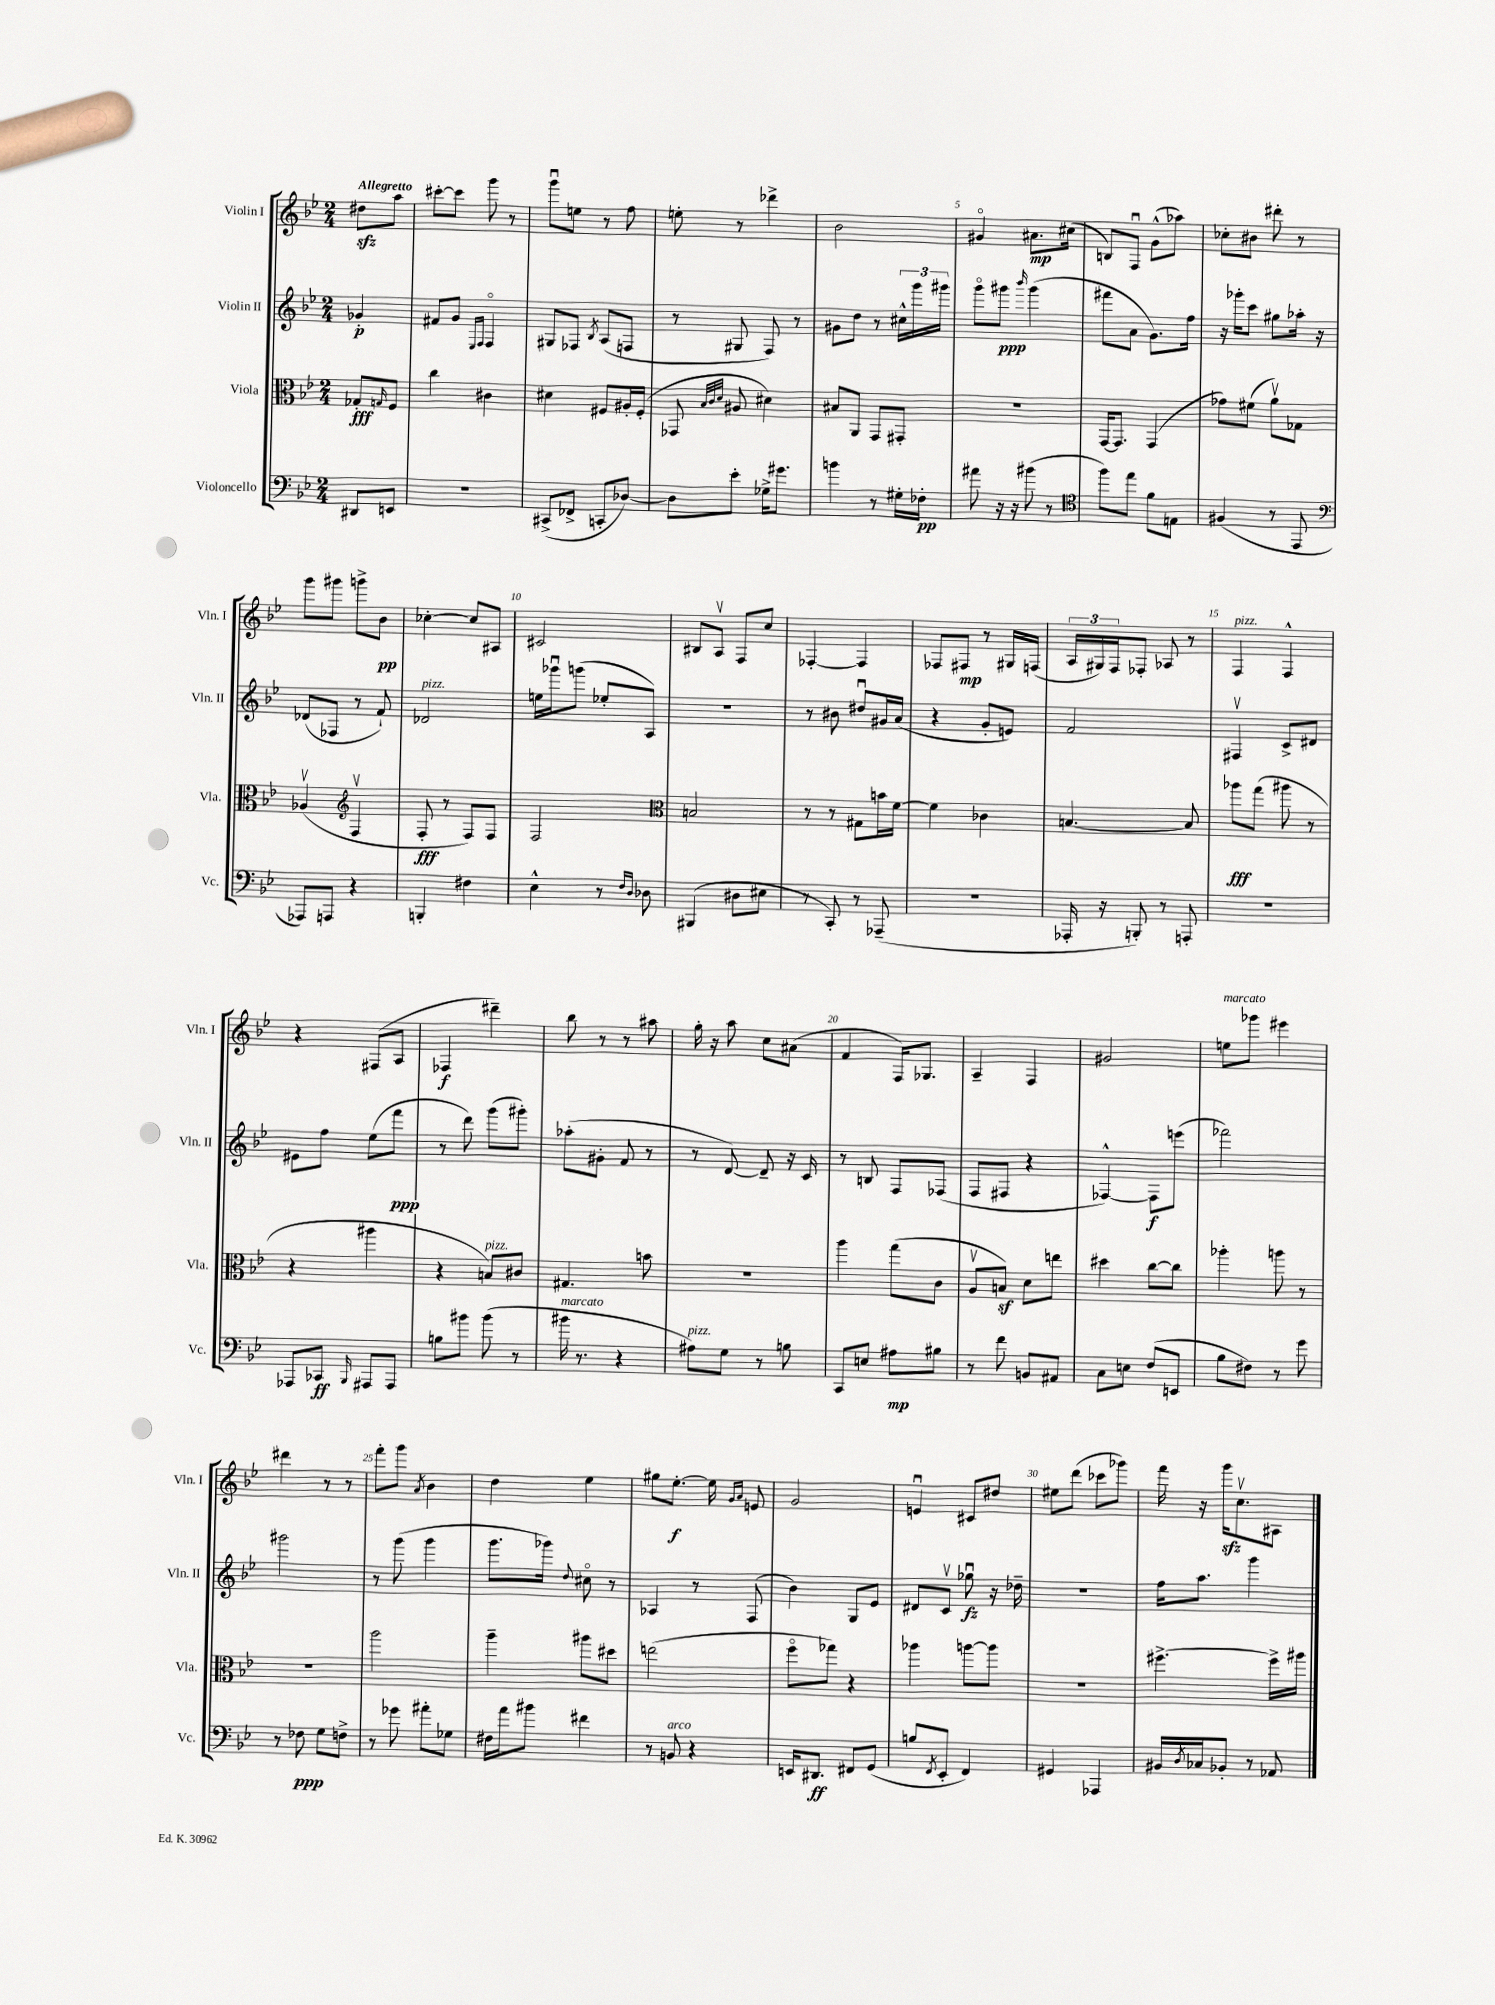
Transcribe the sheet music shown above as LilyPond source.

<<
\new StaffGroup <<
\new Staff = "s0" \with { instrumentName = "Violin I" shortInstrumentName = "Vln. I" } {
    \clef treble \key bes \major \numericTimeSignature \time 2/4 \partial 4 \tempo "Allegretto"
    dis''8\sfz a''8 |
    cis'''8~-. cis'''8 g'''8 r8 |
    g'''8\downbow e''8 r8 f''8 |
    e''8-. r8 des'''4-> |
    bes'2 |
    gis'4\flageolet ais'8.\mp cis''16( |
    b8) f8\downbow g'8-^( aes''8) |
    ces''8-. bis'8 dis'''8-. r8 |
    g'''8 gis'''8 g'''8-> bes'8\pp |
    ces''4~-. ces''8 ais8 |
    cis'2 |
    bis8 a8\upbow f8 c''8 |
    fes4~-. fes4 |
    fes8 fis8\mp r8 gis16 f16( |
    \tuplet 3/2 { a16 gis16) f16 } fes8-. aes8 r8 |
    f4^\markup { \italic "pizz." } f4-^ |
    r4 fis8( a8 |
    fes4\f dis'''4--) |
    bes''8 r8 r8 ais''8 |
    g''16-. r16 a''8 c''8 ais'8( |
    f'4 f16) ges8. |
    a4-- f4 |
    gis'2 |
    e''8^\markup { \italic "marcato" } ges'''8 eis'''4 |
    dis'''4 r8 r8 |
    f'''8-. g'''8 \acciaccatura { a'8 } bes'4 |
    d''4 ees''4 |
    gis''8 ees''8.~-.\f ees''16 \grace { g'16 a'16 } e'8 |
    g'2 |
    e'4\downbow cis'8 dis''8 |
    eis''8 d'''8( ces'''8 ges'''8) |
    f'''16 r16 g'''16\sfz c''8.\upbow ais8 \bar "|." |
}
\new Staff = "s1" \with { instrumentName = "Violin II" shortInstrumentName = "Vln. II" } {
    \clef treble \key bes \major \numericTimeSignature \time 2/4 \partial 4
    ges'4-.\p |
    fis'8 g'8 \grace { ees16 f16 } f4\flageolet |
    gis8 fes8 \acciaccatura { bes8 } a8( f8 |
    r8 gis8 f8) r8 |
    gis'8 d''8 r8 \tuplet 3/2 { cis''16-^ g'''16 gis'''16 } |
    g'''8\flageolet gis'''8\ppp \grace { bes'''16 } gis'''4( |
    fis'''8 a'8 g'8.) f''16 |
    r16 ges'''16-. c'''8 gis''8 aes''16-. r16 |
    des'8( fes8 r8 f'8-!) |
    des'2^\markup { \italic "pizz." } |
    e''16 ges'''16\downbow g'''8( ees''8-. a8) |
    R2 |
    r8 bis'8 dis''8\downbow gis'16 a'16( |
    r4 g'8-. e'8) |
    f'2 |
    fis4\upbow c'8-> dis'8 |
    eis'8 f''8 ees''8( f'''8\ppp |
    r8 d'''8) g'''8( gis'''8-.) |
    aes''8-.( gis'8-. f'8 r8 |
    r8 d'8~) d'8-- r16 c'16 |
    r8 b8 f8 fes8( |
    f8 fis8 r4 |
    fes4~-^) fes8\f e'''8( |
    fes'''2) |
    gis'''2 |
    r8 g'''8( g'''4 |
    g'''8. ges'''16) \appoggiatura { d''8 } cis''8\flageolet r8 |
    aes4 r8 f8( |
    bes'4) g8 ees'8 |
    dis'8 c'8\upbow ges''8\downbow\fz r16 des''16-- |
    R2 |
    f''16 a''8. g'''4 \bar "|." |
}
\new Staff = "s2" \with { instrumentName = "Viola" shortInstrumentName = "Vla." } {
    \clef alto \key bes \major \numericTimeSignature \time 2/4 \partial 4
    ges8-.\fff \grace { g16 } f8 |
    c''4 cis'4 |
    dis'4 fis8 ais16-. fis16-.( |
    ges,8 \grace { bes32 c'32 d'32 } ais8 dis'4) |
    bis8 a,8 g,8 gis,8-. |
    r2 |
    g,16~ g,8. g,4( |
    ges'8) fis'8( a'8\upbow) ges8 |
    aes4\upbow( \clef treble f4\upbow |
    f8-.\fff r8 f8) f8 |
    f2 |
    \clef alto b2 |
    r8 r8 gis8 b'16 f'16~ |
    f'4 ces'4 |
    b4.~ b8 |
    aes''8\fff g''8( ais''8 r8 |
    r4 ais''4 |
    r4 b8^\markup { \italic "pizz." }) cis'8 |
    gis4. b'8 |
    r2 |
    a''4 g''8( c'8 |
    a8\upbow b8\sf) d'8 e''8 |
    dis''4 c''8~ c''8 |
    aes''4-. a''8 r8 |
    R2 |
    a''2 |
    a''4-- ais''8 dis''8 |
    e''2( |
    f''8\flageolet ges''8) r4 |
    aes''4 a''8~ a''8 |
    R2 |
    fis''4.~-> fis''16-> ais''16 \bar "|." |
}
\new Staff = "s3" \with { instrumentName = "Violoncello" shortInstrumentName = "Vc." } {
    \clef bass \key bes \major \numericTimeSignature \time 2/4 \partial 4
    dis,8 e,8 |
    R2 |
    cis,8->( fes,8-> c,8-. des8~) |
    des8 ees'8-. ges16-> gis'8. |
    b'4 r8 gis16-. fes16-.\pp |
    ais'8 r16 r16 bis'8( r8 |
    \clef tenor f''8) ees''8 f'8 e8 |
    fis4( r8 ees,8 |
    \clef bass aes,,8) a,,8 r4 |
    b,,4-. fis4 |
    ees4-^ r8 \grace { f16 d16 } des8 |
    bis,,4( dis8 eis8 |
    r8 c,8-.) r8 aes,,8--( |
    r2 |
    aes,,16-. r16 b,,8-.) r8 a,,8-. |
    r2 |
    aes,,8 ces,8\ff \grace { bes,,16 } ais,,8 ais,,8 |
    b8 bis'8 bis'8( r8 |
    bis'16^\markup { \italic "marcato" } r8. r4 |
    ais8^\markup { \italic "pizz." }) g8 r8 b8 |
    c,8 e8 ais8\mp bis8 |
    r8 f'8 b,8 ais,8 |
    c8 e8 f8( e,8 |
    bes8 fis8) r8 g'8 |
    r8 fes8\ppp g8 f8-> |
    r8 ges'8 ais'8-. ges8 |
    fis16 a'16 bis'8 fis'4 |
    r8 b,8^\markup { \italic "arco" } r4 |
    e,16 dis,8.\ff fis,8 g,8( |
    b8 \acciaccatura { f,8 } ees,8-. f,4) |
    gis,4 aes,,4 |
    bis,16 \acciaccatura { d8 } ces16 bes,8-. r8 aes,8 \bar "|." |
}
>>
>>
\layout { \context { \Score \override BarNumber.break-visibility = ##(#f #t #t) barNumberVisibility = #(every-nth-bar-number-visible 5) } }
